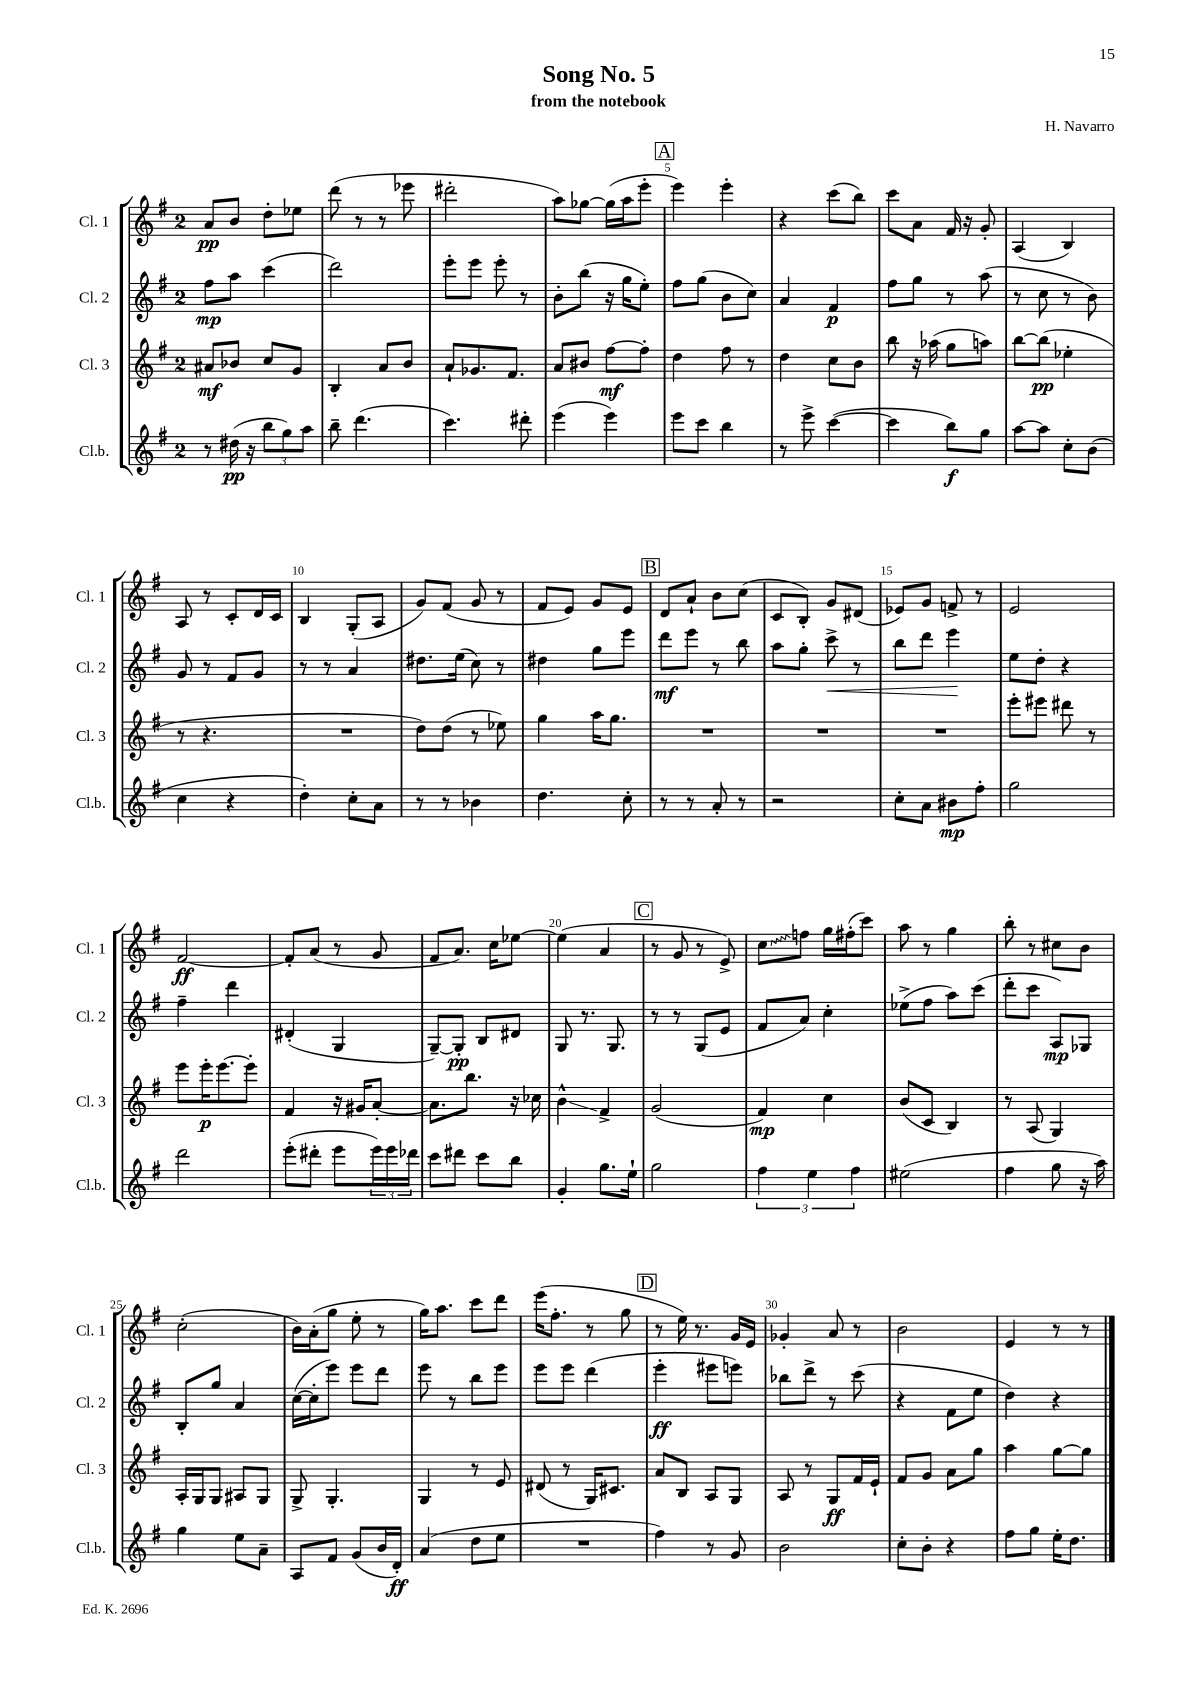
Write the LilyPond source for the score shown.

\header { title = "Song No. 5" composer = "H. Navarro" subtitle = "from the notebook" }
<<
\new StaffGroup <<
\new Staff = "s0" \with { instrumentName = "Cl. 1" shortInstrumentName = "Cl. 1" } {
    \clef treble \key g \major \once \override Staff.TimeSignature.style = #'single-digit \time 2/4
    a'8\pp b'8 d''8-. ees''8 |
    d'''8( r8 r8 ees'''8 |
    dis'''2-. |
    a''8) ges''8~ ges''16( a''16 e'''8-. |
    \mark \markup { \box "A" } e'''4) e'''4-. |
    r4 c'''8( b''8) |
    c'''8 a'8 fis'16 r16 g'8-. |
    a4( b4) |
    a8 r8 c'8-. d'16 c'16 |
    b4 g8-.( a8 |
    g'8) fis'8( g'8 r8 |
    fis'8 e'8) g'8 e'8 |
    \mark \markup { \box "B" } d'8 a'8-! b'8 c''8( |
    c'8 b8-.) g'8 dis'8( |
    ees'8) g'8 f'8-> r8 |
    e'2 |
    fis'2~\ff |
    fis'8-. a'8( r8 g'8 |
    fis'8 a'8.) c''16 ees''8~ |
    ees''4( a'4 |
    \mark \markup { \box "C" } r8 g'8 r8 e'8->) |
    \once \override Glissando.style = #'zigzag c''8\glissando f''8 g''16 fis''16-.( c'''8) |
    a''8 r8 g''4 |
    b''8-. r8 cis''8 b'8 |
    c''2-.( |
    b'16) a'16-.( g''8 e''8-. r8 |
    g''16) a''8. c'''8 d'''8 |
    e'''16( fis''8.-. r8 g''8 |
    \mark \markup { \box "D" } r8 e''16) r8. g'16 e'16 |
    ges'4-. a'8 r8 |
    b'2 |
    e'4 r8 r8 \bar "|." |
}
\new Staff = "s1" \with { instrumentName = "Cl. 2" shortInstrumentName = "Cl. 2" } {
    \clef treble \key g \major \once \override Staff.TimeSignature.style = #'single-digit \time 2/4
    fis''8\mp a''8 c'''4( |
    d'''2) |
    e'''8-. e'''8 e'''8-. r8 |
    b'8-. b''8( r16 g''16 e''8-.) |
    \mark \markup { \box "A" } fis''8 g''8( b'8 c''8) |
    a'4 fis'4\p |
    fis''8 g''8 r8 a''8( |
    r8 c''8 r8 b'8) |
    g'8 r8 fis'8 g'8 |
    r8 r8 a'4 |
    dis''8. e''16( c''8) r8 |
    dis''4 g''8 e'''8 |
    \mark \markup { \box "B" } d'''8\mf e'''8 r8 b''8 |
    a''8 g''8-. c'''8->\< r8 |
    b''8 d'''8 e'''4\! |
    e''8 d''8-. r4 |
    fis''4-- d'''4 |
    dis'4-.( g4 |
    g8~--) g8-.\pp b8 dis'8 |
    g8 r8. g8. |
    \mark \markup { \box "C" } r8 r8 g8( e'8 |
    fis'8 a'8) c''4-. |
    ees''8->( fis''8 a''8) c'''8( |
    d'''8-. c'''8 a8\mp) ges8 |
    b8-. g''8 a'4 |
    c''16~( c''16-. e'''8) e'''8 d'''8 |
    e'''8 r8 b''8 e'''8 |
    e'''8 e'''8 d'''4( |
    \mark \markup { \box "D" } e'''4-.\ff eis'''8 e'''8) |
    bes''8 d'''8-> r8 c'''8( |
    r4 fis'8 e''8 |
    d''4) r4 \bar "|." |
}
\new Staff = "s2" \with { instrumentName = "Cl. 3" shortInstrumentName = "Cl. 3" } {
    \clef treble \key g \major \once \override Staff.TimeSignature.style = #'single-digit \time 2/4
    ais'8\mf bes'8 c''8 g'8 |
    b4-. a'8 b'8 |
    a'8-! ges'8. fis'8. |
    a'8 bis'8 fis''8~\mf fis''8-. |
    \mark \markup { \box "A" } d''4 fis''8 r8 |
    d''4 c''8 b'8 |
    b''8 r16 aes''16( g''8 a''8) |
    b''8~ b''8\pp( ees''4-. |
    r8 r4. |
    R2 |
    d''8) d''8( r8 ees''8) |
    g''4 a''16 g''8. |
    \mark \markup { \box "B" } R2 |
    R2 |
    R2 |
    e'''8-. eis'''8 dis'''8 r8 |
    e'''8 e'''16-.\p e'''8.~ e'''8-. |
    fis'4 r16 gis'16 a'8~-. |
    a'8. b''8. r16 ces''16 |
    b'4-^\glissando fis'4-> |
    \mark \markup { \box "C" } g'2( |
    fis'4\mp) c''4 |
    b'8( c'8 b4) |
    r8 a8( g4) |
    a16-. g16 g8 ais8 g8 |
    g8-> g4.-. |
    g4 r8 e'8 |
    dis'8( r8 g16) cis'8. |
    \mark \markup { \box "D" } a'8 b8 a8 g8 |
    a8 r8 g8\ff fis'16 e'16-! |
    fis'8 g'8 a'8 g''8 |
    a''4 g''8~ g''8 \bar "|." |
}
\new Staff = "s3" \with { instrumentName = "Cl.b." shortInstrumentName = "Cl.b." } {
    \clef treble \key g \major \once \override Staff.TimeSignature.style = #'single-digit \time 2/4
    r8 dis''16\pp( r16 \tuplet 3/2 { b''8 g''8) a''8 } |
    b''8-- d'''4.( |
    c'''4.) dis'''8-. |
    e'''4( e'''4) |
    \mark \markup { \box "A" } e'''8 c'''8 b''4 |
    r8 e'''8-> c'''4~( |
    c'''4 b''8\f) g''8 |
    a''8~ a''8 c''8-. b'8( |
    c''4 r4 |
    d''4-.) c''8-. a'8 |
    r8 r8 bes'4 |
    d''4. c''8-. |
    \mark \markup { \box "B" } r8 r8 a'8-. r8 |
    r2 |
    c''8-. a'8 bis'8\mp fis''8-. |
    g''2 |
    d'''2 |
    e'''8-.( dis'''8-. e'''8 \tuplet 3/2 { e'''16) e'''16 des'''16 } |
    c'''8 dis'''8 c'''8 b''8 |
    g'4-. g''8. e''16-! |
    \mark \markup { \box "C" } g''2 |
    \tuplet 3/2 { fis''4 e''4 fis''4 } |
    eis''2( |
    fis''4 g''8 r16 a''16) |
    g''4 e''8 a'8-- |
    a8 fis'8 g'8( b'16 d'16-.\ff) |
    a'4( d''8 e''8 |
    R2 |
    \mark \markup { \box "D" } fis''4) r8 g'8 |
    b'2 |
    c''8-. b'8-. r4 |
    fis''8 g''8 e''16-. d''8. \bar "|." |
}
>>
>>
\layout { \context { \Score \override BarNumber.break-visibility = ##(#f #t #t) barNumberVisibility = #(every-nth-bar-number-visible 5) } }
